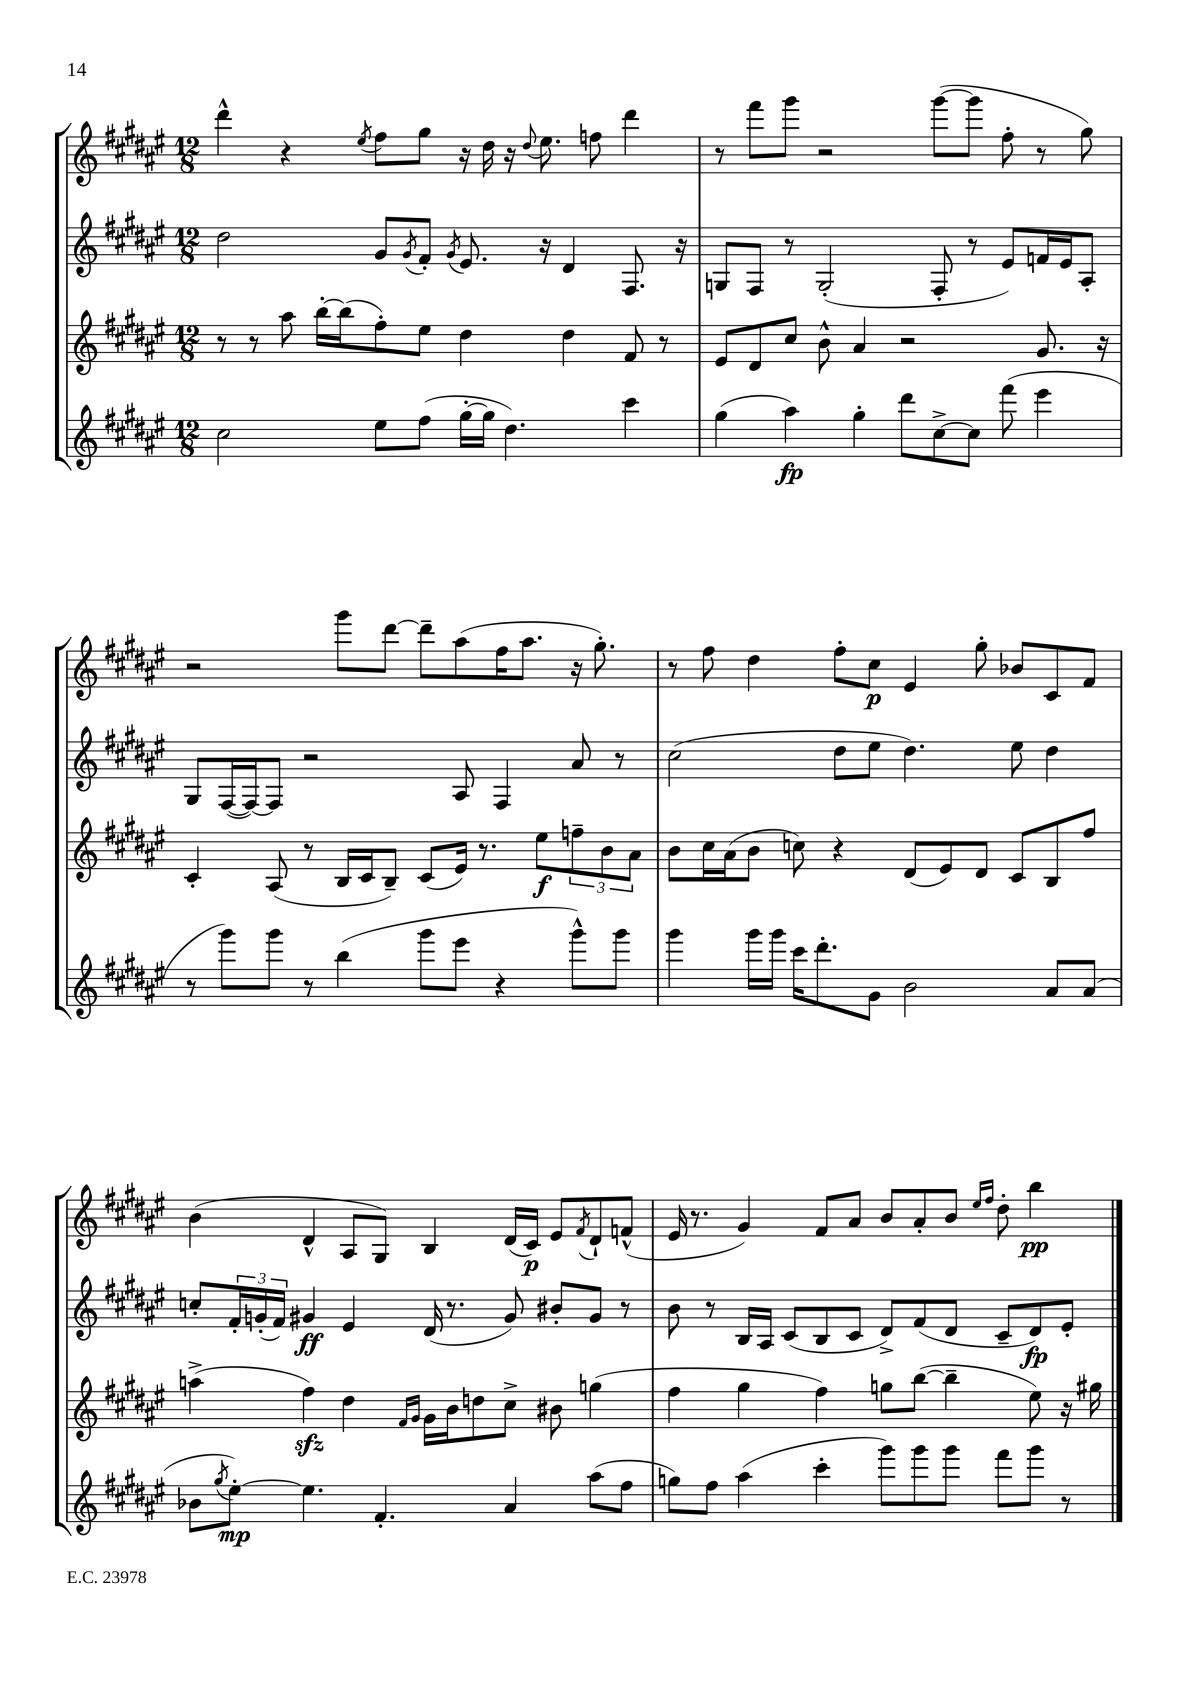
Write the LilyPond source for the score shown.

<<
\new StaffGroup <<
\new Staff = "s0" {
    \clef treble \key fis \major \numericTimeSignature \time 12/8
    dis'''4-^ r4 \acciaccatura { eis''8 } fis''8 gis''8 r16 dis''16 r16 \appoggiatura { dis''8 } eis''8. f''8 dis'''4 |
    r8 fis'''8 gis'''8 r2 gis'''8~( gis'''8 fis''8-. r8 gis''8) |
    r2 gis'''8 dis'''8~ dis'''8-- ais''8( fis''16 ais''8. r16 gis''8.-.) |
    r8 fis''8 dis''4 fis''8-. cis''8\p eis'4 gis''8-. bes'8 cis'8 fis'8 |
    b'4( dis'4-^ ais8 gis8) b4 dis'16( cis'16\p) eis'8 \acciaccatura { fis'8 } dis'8-! f'8-^( |
    eis'16 r8. gis'4) fis'8 ais'8 b'8 ais'8-. b'8 \grace { eis''16 fis''16 } dis''8-. b''4\pp \bar "|." |
}
\new Staff = "s1" {
    \clef treble \key fis \major \numericTimeSignature \time 12/8
    dis''2 gis'8 \acciaccatura { gis'8 } fis'8-. \acciaccatura { gis'8 } eis'8. r16 dis'4 fis8. r16 |
    g8 fis8 r8 g2-.( fis8-. r8 eis'8) f'16 eis'16 ais8-. |
    gis8 fis16~( fis16~) fis8 r2 ais8 fis4 ais'8 r8 |
    cis''2( dis''8 eis''8 dis''4.) eis''8 dis''4 |
    c''8-. \tuplet 3/2 { fis'16-. g'16-.( fis'16) } gis'4\ff eis'4 dis'16( r8. gis'8) bis'8-. gis'8 r8 |
    b'8 r8 b16 ais16 cis'8( b8 cis'8 dis'8->) fis'8( dis'8 cis'8-- dis'8\fp) eis'8-. \bar "|." |
}
\new Staff = "s2" {
    \clef treble \key fis \major \numericTimeSignature \time 12/8
    r8 r8 ais''8 b''16~-. b''16( fis''8-.) eis''8 dis''4 dis''4 fis'8 r8 |
    eis'8 dis'8 cis''8 b'8-^ ais'4 r2 gis'8. r16 |
    cis'4-. ais8( r8 b16 cis'16 b8--) cis'8( eis'16) r8. eis''8\f \tuplet 3/2 { f''8-- b'8 ais'8 } |
    b'8 cis''16 ais'16( b'8 c''8) r4 dis'8( eis'8) dis'8 cis'8 b8 fis''8 |
    a''4->( fis''4\sfz) dis''4 \grace { fis'16 gis'16 } gis'16 b'16 d''8 cis''8-> bis'8 g''4( |
    fis''4 gis''4 fis''4) g''8 b''8~( b''4-- eis''8) r16 gis''16 \bar "|." |
}
\new Staff = "s3" {
    \clef treble \key fis \major \numericTimeSignature \time 12/8
    cis''2 eis''8 fis''8( gis''16~-. gis''16 dis''4.) cis'''4 |
    gis''4( ais''4\fp) gis''4-. dis'''8 cis''8~-> cis''8 fis'''8( eis'''4 |
    r8 gis'''8) gis'''8 r8 b''4( gis'''8 eis'''8 r4 gis'''8-^) gis'''8 |
    gis'''4 gis'''16 gis'''16 cis'''16 dis'''8.-. gis'8 b'2 ais'8 ais'8( |
    bes'8 \acciaccatura { gis''8 } eis''8~-.\mp) eis''4. fis'4.-. ais'4 ais''8( fis''8 |
    g''8) fis''8 ais''4( cis'''4-. gis'''8) gis'''8 gis'''8 fis'''8 gis'''8 r8 \bar "|." |
}
>>
>>
\layout { \context { \Score \remove "Bar_number_engraver" } }
